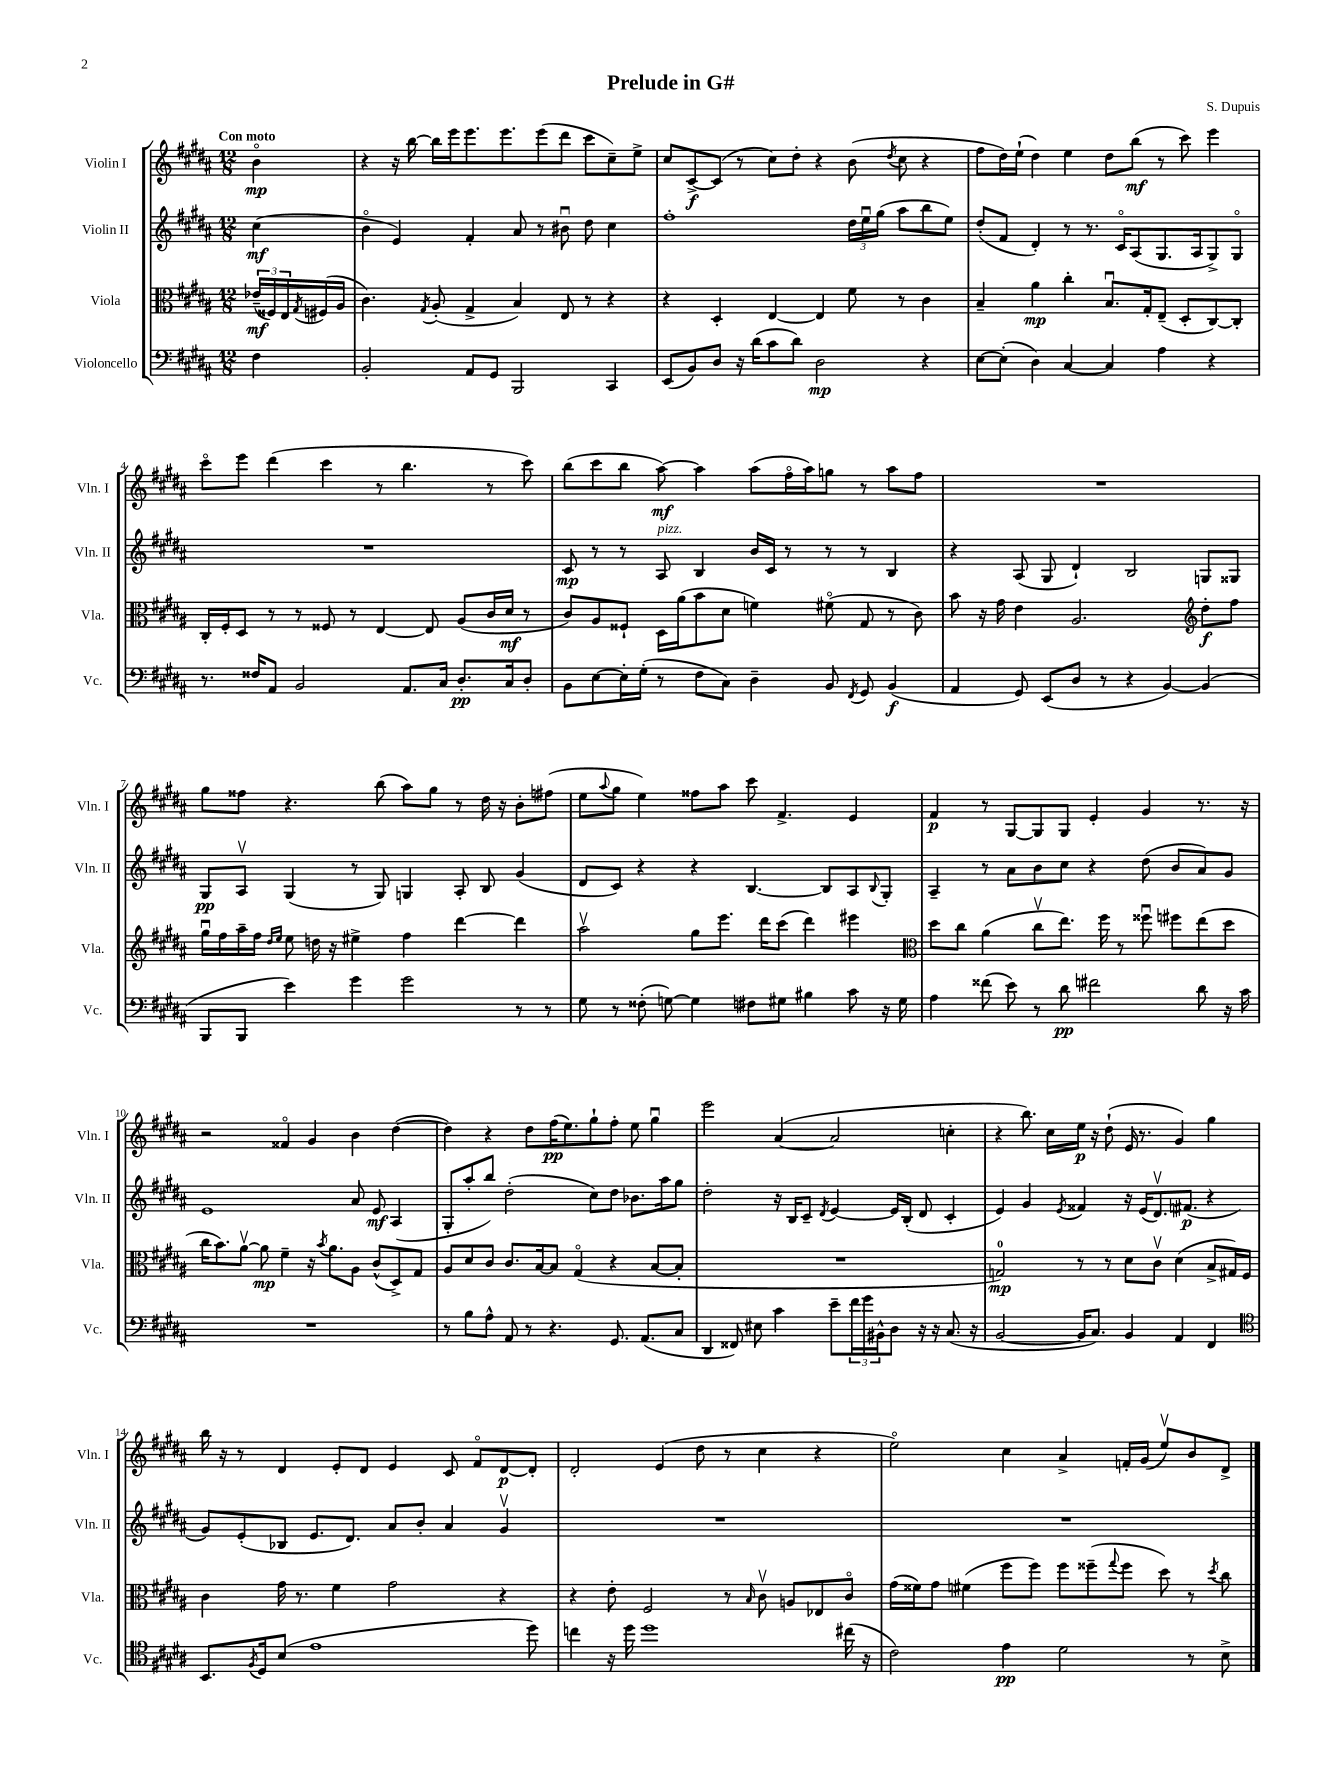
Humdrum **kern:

**kern	**kern	**kern	**kern
*staff4	*staff3	*staff2	*staff1
*clefF4	*clefC3	*clefG2	*clefG2
*k[f#c#g#d#a#]	*k[f#c#g#d#a#]	*k[f#c#g#d#a#]	*k[f#c#g#d#a#]
*M12/8	*M12/8	*M12/8	*M12/8
4F#	(24e-~	(4cc#	4bo
.	24F##)	.	.
.	24E	.	.
.	8qG#	.	.
.	(16F#	.	.
.	16A#	.	.
=	=	=	=
2BB'	4.c#)	4bo	4r
.	.	4e)	16r
.	.	.	[16bb
.	8qG#	.	.
.	(8A#'	.	16bb]
.	.	.	16eee
8AA#	4G#^	4f#'	8.eee
8GG#	.	.	.
.	.	.	8.eee
2BBB	4B)	8a#	.
.	.	8r	(8eee
.	8E	8b#u	8ddd#
.	8r	8dd#	8ccc#
4CC#	4r	4cc#	8cc#~)
.	.	.	8ee^
=	=	=	=
(8EE	4r	1ff#'	8cc#
8BB)	.	.	[8c#^
8D#	4D#'	.	(8c#]
16r	.	.	8r
(16d#	.	.	.
8c#	[4E	.	8cc#)
8d#)	.	.	8dd#'
2D#	4E]	.	4r
.	8f#	24dd#	(8b
.	.	24eeu	.
.	.	(24gg#	.
.	.	.	8qdd#
.	8r	8aa#	8cc#
4r	4c#	8bb	4r
.	.	8ee)	.
=	=	=	=
[8E	4B~	(8dd#'	8ff#
(8E']	.	8f#	16dd#)
.	.	.	(16ee`
4D#)	4a#	4d#')	4dd#)
[4C#	4cc#'	8r	4ee
.	.	8.r	.
4C#]	8.Bu	.	8dd#
.	.	16c#o	.
.	.	(8A#	(8bb
.	16G#'	.	.
4A#	(8E~	8.G#	8r
.	8D#'	.	8ccc#)
.	.	16A#	.
4r	[8C#)	8G#^)	4eee
.	8C#']	8G#o	.
=	=	=	=
8.r	16C#'	1.r	8ccc#o
.	16F#'	.	.
.	8D#	.	8eee
16F##	.	.	.
8AA#	8r	.	(4ddd#
2BB	8r	.	.
.	8F##	.	4ccc#
.	8r	.	.
.	[4E	.	8r
8.AA#	.	.	4.bb
.	8E]	.	.
16C#	.	.	.
8.D#'	(8A#	.	.
.	16c#	.	8r
16C#	16d#	.	.
8D#'	8r	.	8ccc#)
=	=	=	=
8BB	8c#)	8c#	(8bb
[8E	8A#	8r	8ccc#
16E']	8F##`	8r	8bb
(16G#'	.	.	.
8r	16D#	8A#	[8aa#)
.	(16a#	.	.
8F#	8b	4B	4aa#]
8C#)	8d#	.	.
4D#~	4f)	16b	(8aa#
.	.	16c#	.
.	.	8r	16ff#o
.	.	.	16aa#)
8BB	(8f#o	8r	8gg
8qFF#	.	.	.
8GG#	8G#	8r	8r
(4BB	8r	4B	8aa#
.	8c#)	.	8ff#
=	=	=	=
4AA#	8b	4r	1.r
.	16r	.	.
.	16g#	.	.
8GG#)	4e	(8A#	.
(8EE	.	8G#	.
8D#	2.A#	4d#`)	.
8r	.	.	.
4r	.	2B	.
[4BB)	.	.	.
*	*clefG2	*	*
(4BB]	8dd#'	8G	.
.	8ff#	8G##	.
=	=	=	=
8BBB	16gg#u	8G#	8gg#
.	16ff#	.	.
8BBB	16aa#~	8A#v	8ff##
.	16ff#	.	.
.	16qqdd#	.	.
.	16qqee	.	.
4e)	8ee	(4G#	4.r
.	16dd	.	.
.	16r	.	.
4g#	4ee#^	8r	.
.	.	8G#)	(8bb
2g#	4ff#	4G	8aa#)
.	.	.	8gg#
.	[4ddd#	8A#'	8r
.	.	8B	16dd#
.	.	.	16r
8r	4ddd#]	(4g#	8b'
8r	.	.	(8ff#
=	=	=	=
8G#	2aa#v	8d#	8ee
.	.	.	8qqaa#
8r	.	8c#)	8gg#
(8F##'	.	4r	4ee)
[8G)	.	.	.
4G]	8gg#	4r	8ff##
.	8.eee	.	8aa#
8F#	.	[4.B	8ccc#
.	16ddd#	.	.
8G#	(8ccc#	.	4.f#^
4B#	4ddd#)	.	.
.	.	8B]	.
8c#	4eee#	8A#	4e
.	.	8qqB	.
16r	.	8G#'	.
16G#	.	.	.
=	=	=	=
*	*clefC3	*	*
4A#	8dd#	4A#~	4f#
.	8cc#	.	.
(8f##	(4a#	8r	8r
8e)	.	8a#	[8G#
8r	8cc#v	8b	8G#]
8d#	8.ee)	8cc#	8G#
2f#	.	4r	4e'
.	16ff#	.	.
.	8r	.	.
.	8ff##u	(8dd#	4g#
.	8ff#	8b	.
8d#	(8ee	8a#)	8.r
16r	8dd#	8g#	.
16c#	.	.	16r
=	=	=	=
1.r	16cc#	1e	2r
.	8.b)	.	.
.	[8a#v	.	.
.	8a#]	.	.
.	4f#~	.	4f##o
.	16r	.	4g#
.	8qb	.	.
.	8.a#	.	.
.	8A#	8a#	4b
.	(8c#^^	8e	.
.	8D#^)	(4A#	([4dd#
.	8G#	.	.
=	=	=	=
8r	8A#	8G#'	4dd#])
8B	8d#	8aa#'	.
8A#^^	8c#	8bb)	4r
8AA#	8.c#	(2dd#'	.
8r	.	.	8dd#
.	[16B	.	.
4.r	8B]	.	(16ff#
.	.	.	8.ee)
.	(4G#o	.	.
.	.	8cc#)	8gg#`
8.GG#	4r	8dd#	8ff#'
.	.	8.b-	8ee
(8.AA#	.	.	.
.	[8B	.	4gg#u
.	.	16aa#	.
8C#	8B']	8gg#	.
=	=	=	=
4DD#	1.r	2dd#'	2eee
8FF##)	.	.	.
8E#	.	.	.
4c#	.	16r	([4a#
.	.	16B	.
.	.	8c#~	.
.	.	8qd#	.
8e~	.	[4e	2a#]
24f#	.	.	.
24g#	.	.	.
24BB#^^	.	.	.
8D#	.	16e]	.
.	.	(16B'	.
16r	.	8d#	.
16r	.	.	.
(8.C#	.	4c#'	4cc'
16r	.	.	.
=	=	=	=
[2BB	2G)	4e)	4r
.	.	4g#	8.bb)
.	.	.	16cc#
.	.	8qe	.
16BB]	8r	4f##	16ee
8.C#)	.	.	16r
.	8r	.	(8dd#`
4BB	8d#	16r	16e
.	.	(16e	8.r
.	8c#v	8.d#v)	.
4AA#	(4d#	.	4g#)
.	.	(8.f#	.
4FF#	8B^	4r	4gg#
.	16G#)	.	.
.	16F#	.	.
=	=	=	=
*clefC4	*	*	*
8.BB	4c#	8g#)	16bb
.	.	.	16r
.	.	(8e'	8r
8qF#	.	.	.
16D#	.	.	.
(8B	16g#	8B-	4d#
.	8.r	.	.
1e	.	8.e	.
.	4f#	.	8e'
.	.	8.d#)	.
.	.	.	8d#
.	2g#	8a#	4e
.	.	8b'	.
.	.	4a#	8c#
.	.	.	8f#o
.	4r	4g#v	[8d#
8dd#)	.	.	8d#']
=	=	=	=
4cc	4r	1.r	2d#'
16r	8e'	.	.
16dd#	.	.	.
1dd#	2F#	.	.
.	.	.	(4e
.	.	.	8dd#
.	8r	.	8r
.	16qqB	.	.
.	8c#v	.	4cc#
.	8A	.	.
.	8E-	.	4r
(16cc#	8c#o	.	.
16r	.	.	.
=	=	=	=
2c#)	(16g#	1.r	2eeo)
.	16f##)	.	.
.	8g#	.	.
.	(4f#	.	.
4e	8ff#	.	4cc#
.	8ff#)	.	.
2d#	8ff#	.	4a#^
.	(8ff##~	.	.
.	8qqgg#	.	.
.	8ff##	.	16f'
.	.	.	(16g#
.	8dd#)	.	8eev)
8r	8r	.	8b
.	8qdd#	.	.
8B^	8cc#	.	8d#^
==	==	==	==
*-	*-	*-	*-
